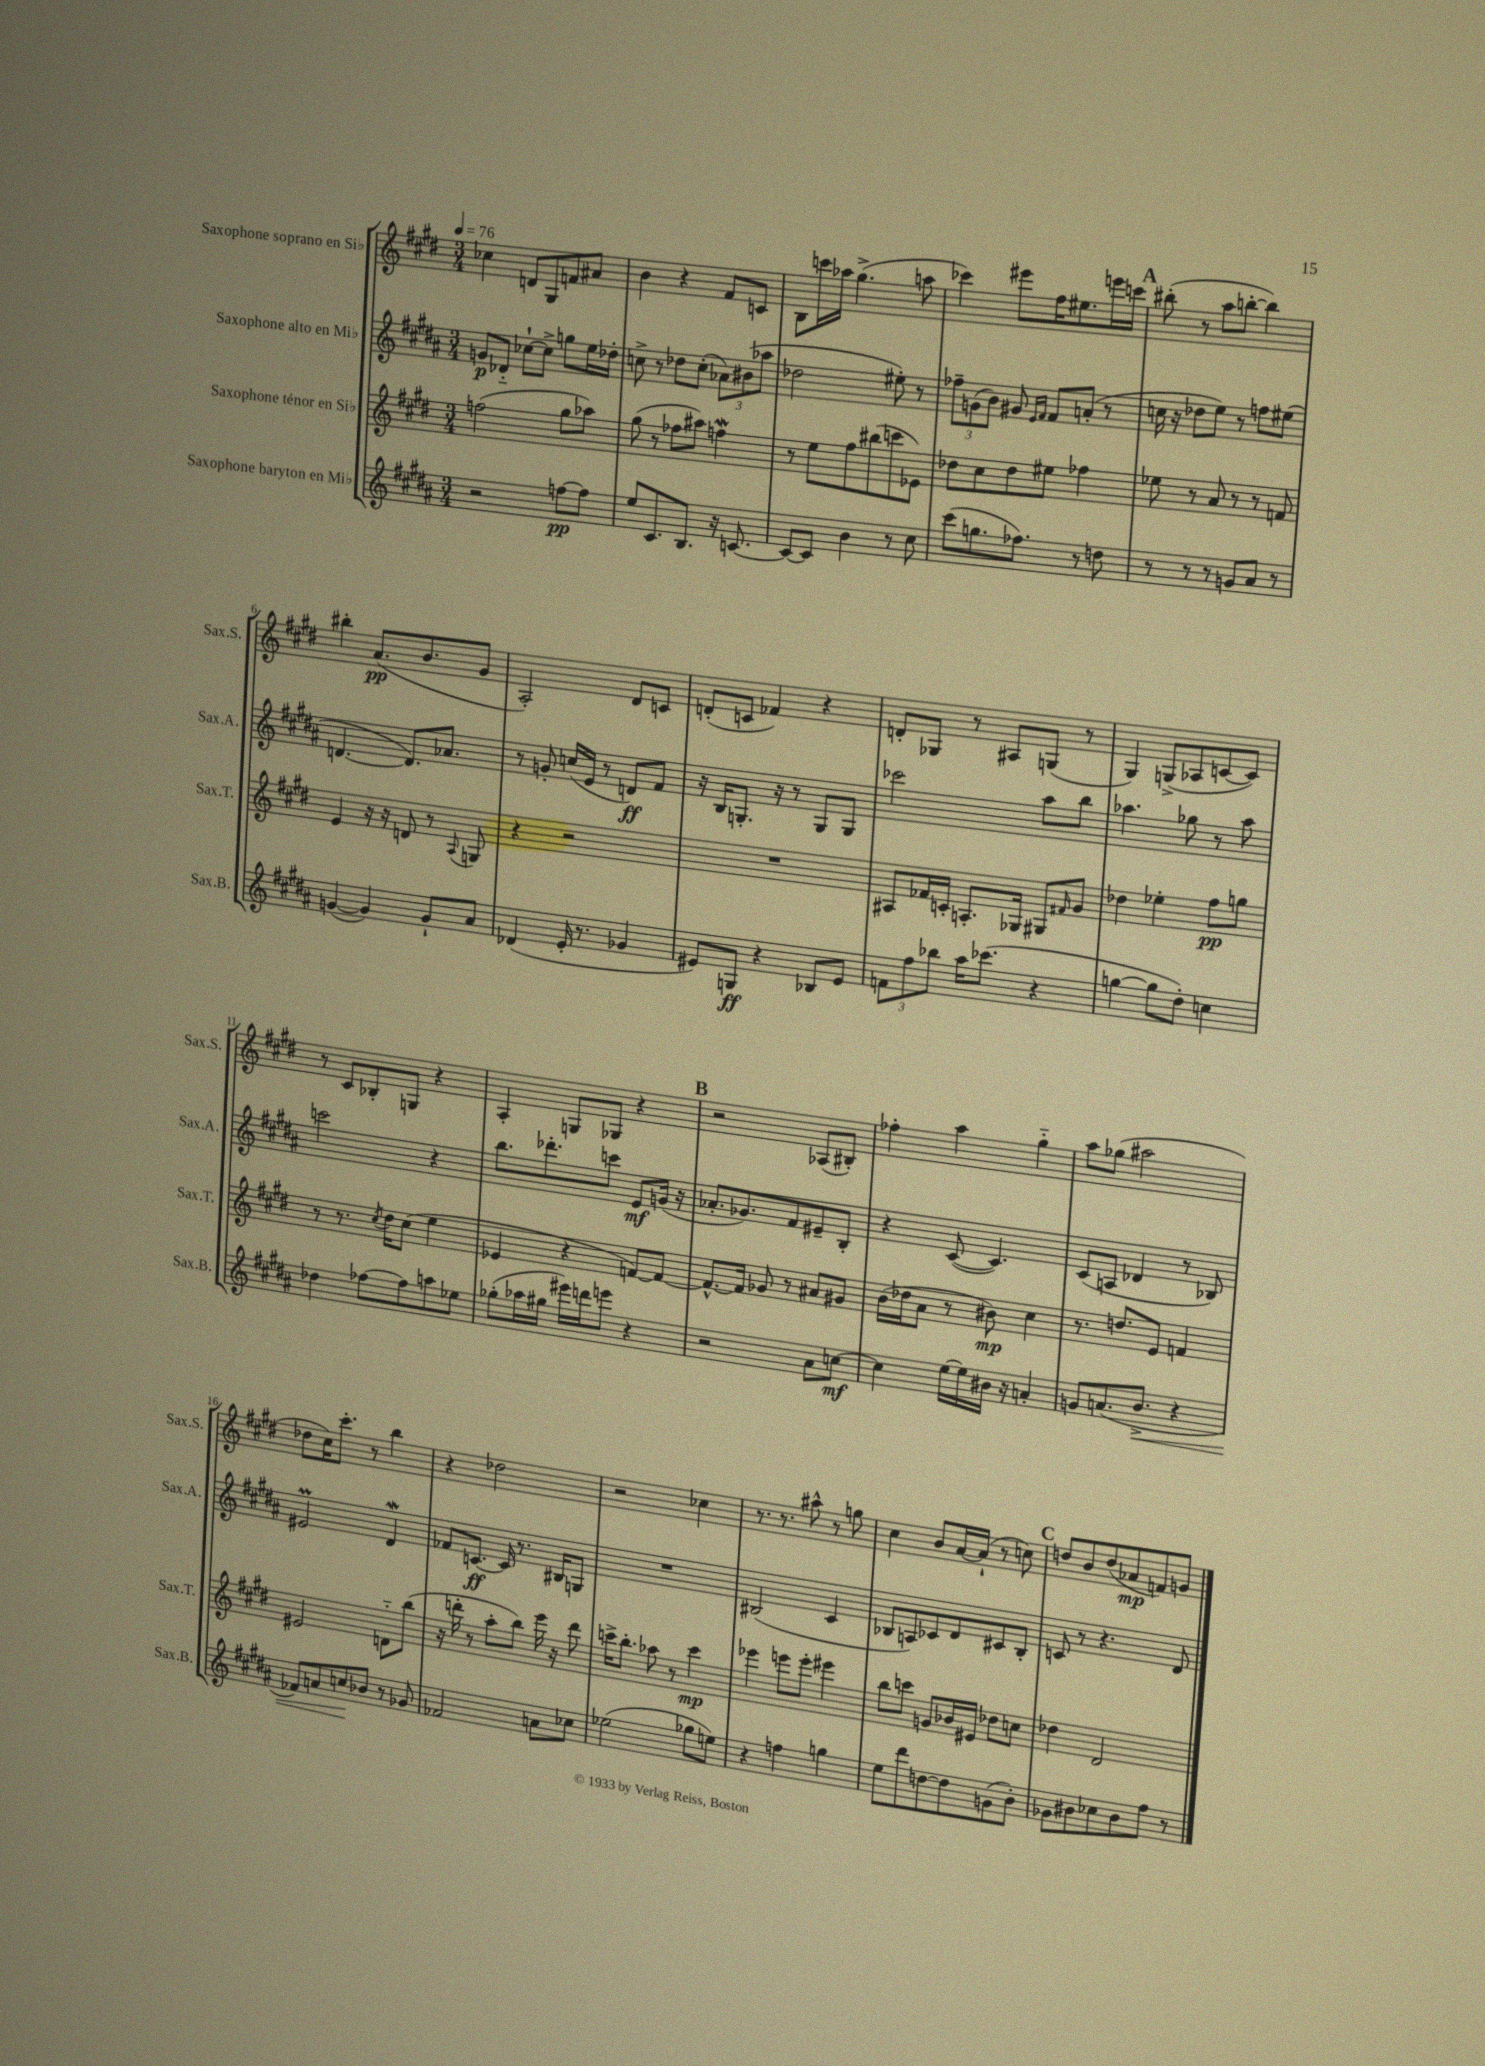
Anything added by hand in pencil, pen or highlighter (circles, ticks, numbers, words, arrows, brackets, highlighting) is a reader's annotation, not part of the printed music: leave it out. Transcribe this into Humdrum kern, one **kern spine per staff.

**kern	**kern	**kern	**kern
*staff4	*staff3	*staff2	*staff1
*clefG2	*clefG2	*clefG2	*clefG2
*k[f#c#g#d#a#]	*k[f#c#g#d#]	*k[f#c#g#d#a#]	*k[f#c#g#d#]
*M3/4	*M3/4	*M3/4	*M3/4
*MM76	*MM76	*MM76	*MM76
2r	(2ff\	8g/L	4cc-\
.	.	8d-'~/J	.
.	.	[8cc-`\L	8d/L
.	.	8cc-^\]J	8G#/
[8ff\L	8gg#\L	8gg\L	8f/
8ff\]J	8aa-\J)	16ee\L	8a#/J
.	.	16dd-'\JJ	.
=	=	=	=
8ee/L	(8gg#\	8cc^\	4b\
8.c#/	8r	8r	.
.	8ff-\L	8dd-\L	4r
8.B/J	.	.	.
.	8aa#\J)	(8cc'\J	.
16r	4ff\	12a-\L)	8f#/L
[8.c/	.	.	.
.	.	(12b#\	.
.	.	.	8c/J
.	.	12aa-\J	.
=	=	=	=
8c/_L	8r	2dd-\	8B\L
8c/]J	8ee\L	.	16ccc\L
.	.	.	16aa-\JJ
4b\	8ff#\	.	(4.gg#^\
.	(8bb#\	.	.
8r	8ccc\	8ee#'\)	.
8cc#\	8e-\J)	8r	8aa\
=	=	=	=
(8ccc#\L	8dd-\L	12ff-~\L	4ccc-\)
.	.	(12g\	.
8.gg\	8cc#\	.	.
.	.	12b\J)	.
.	8dd-\	8g#/	8eee#\L
8.ff-\J)	.	.	.
.	.	16qqe/LL	.
.	.	16qqf#/JJ	.
.	8ee#\J	8f#/L	16ff#\K
.	.	.	8.ee#\
8r	4ff-\	(8a'/J	.
8dd\	.	8r	16eee\L
.	.	.	16ccc\JJ
=	=	=	=
8r	8ee-\	16cc\	(8bb#'\
.	.	16r	.
8r	8r	8dd-\L	8r
8r	8a/	8ee\J)	8aa\L
8g/L	8r	8r	[8bb'\J
8a#/J	8r	8ff\L	4bb\])
8r	8f/	(8ee#\J	.
=	=	=	=
([4g/	4e/	[4.d/	4bb#'\
4g/])	16r	.	(8.a/L
.	16r	.	.
.	8d/	8.d/]L)	.
.	.	.	8.b/
8g`/L	8r	.	.
.	.	8.a-/J	.
.	8qqA/	.	.
8a#/J	8G/	.	8g#/J
=	=	=	=
(4d-/	4r	8r	2A'/)
.	.	8g'/	.
16e'/	2r	(16cc/LL	.
8.r	.	16e/JJ	.
.	.	8r	.
4g-/	.	8d/L)	8d#/L
.	.	8f#/J	8c/J
=	=	=	=
8e#/L)	2.r	16r	(8d'/L
.	.	16B/LK	.
8G/J	.	8.G'/J	8c/J
4r	.	.	4f-/)
.	.	16r	.
.	.	8r	.
8B-/L	.	8G/L	4r
8e#/J	.	8G/J	.
=	=	=	=
12f\L	8A#/L	2ccc-\	8d'/L
12ff#\	.	.	.
.	16f-/L	.	8G-/J
12bb-\J	.	.	.
.	16c'/JJ	.	.
16aa#\LK	8.A'/L	.	8r
(8.ccc-\J	.	.	.
.	.	.	8A#/L
.	16G-/Jk	.	.
4r	8G#/L	8aa#\L	(8G/J
.	16qqf#/	.	.
.	8g#/J	8bb\J	8r
=	=	=	=
[4gg\	4dd-\	4.aa-\	4G#/)
8gg\]L	4ee-'\	.	(8G^/L
8dd#'\J)	.	8gg-\	8A-/
4cc\	8ff#\L	8r	[8c/
.	8gg\J	8aa-\	8c/]J)
=	=	=	=
4dd-\	8r	2ccc\	8r
.	8.r	.	8c#/L
[8ff-\L	.	.	8B-'/
.	8qcc#/	.	.
.	16dd#\LK	.	.
8ff-\]	(8cc#\J	.	8G/J
8aa\	4ee\	4r	4r
8ee-\J	.	.	.
=	=	=	=
(8gg-'\L	4e-/	8.bb\L	4A'/
16aa-\L	.	.	.
16gg#\JJ	.	8.ddd-'\	.
16eee#\LL)	4r	.	8G/L
16ddd\J	.	.	.
8eee\J	.	8ccc\J	8G-/J
4r	[8f/L)	8e/L	4r
.	8f/_J	(16g/Jk	.
.	.	16r	.
=	=	=	=
2r	8.f^^/_L	8.a-'/L	2r
.	16f/]Jk	8.g-/)	.
.	8g-/	.	.
.	8r	8f#/	.
8a#\L	8a#/L	8e#~/	(8A-/L
[8cc\J	8g#/J	8B'/J	8B#'/J)
=	=	=	=
4cc\]	(16b\LL	4r	4ff-'\
.	16dd-\J	.	.
.	8a\J	.	.
[16ee\LL	8r	([8c#/	4aa\
16ee\]	.	.	.
16b#\JJ	8b#\)	4.c#/])	.
16r	.	.	.
4a'/	4cc#\	.	4gg#'~\
=	=	=	=
8g/L	8.r	(8c#/L	8aa\L
(8.a/	.	8A/J	(8gg-\J
.	8.dd/L	.	.
.	.	4d-/	2aa#\
8.b^/J	.	.	.
.	8e/J	.	.
4r	4f/	8r	.
.	.	8B-/)	.
=	=	=	=
8f-/L)	2e#/	2e#/	8dd-\L
8a/	.	.	16cc#\K)
.	.	.	8.ccc#'\J
8cc/	.	.	.
8b-/J	.	.	8r
8r	8d'~\L	4d#/	4bb\
8g-/	(8bb\J	.	.
=	=	=	=
2f-/	16r	8f-/L	4r
.	16ddd'\	.	.
.	8r	[8.c/J	.
.	8aa'\L	.	2dd-\
.	.	16c/]	.
.	8bb\J)	8.r	.
8a\L	16eee\	.	.
.	16r	16B#/LK	.
8cc-\J	8ddd\	8G/J	.
=	=	=	=
(2ee-\	16ccc^\LK	2.r	2r
.	8.bb'\J	.	.
.	8aa-\	.	.
.	8r	.	.
8gg-\L	4ccc\	.	4cc-\
8ee\J)	.	.	.
=	=	=	=
4r	4eee-\	(2B#/	8.r
.	.	.	8.r
4ff\	8eee\L	.	.
.	8eee'\J	.	8aa#^^\
4gg\	4eee#\	4c#/	8r
.	.	.	8gg\
=	=	=	=
8ee\L	8bb\L	8B-/L	4cc#\
8ddd#\	8ccc\J	8A/)	.
[8dd\	8g/L	8c-/	8b/L
8dd\]	16b-/L	8d#/	[16a/L
.	16e#/JJ	.	(16a`/]JJ
(8g\	8dd-\L	8c#/	8r
8b'\J)	8cc\J	8B-'/J	8cc\)
=	=	=	=
8g-\L	4dd-\	8c/	8dd/L
8b#\	.	8r	8b/
8cc-\	2d#/	4.r	(8dd/
8b#\	.	.	8a-/
8ff#\J	.	.	8f/)
8r	.	8d#/	8g/J
==	==	==	==
*-	*-	*-	*-
